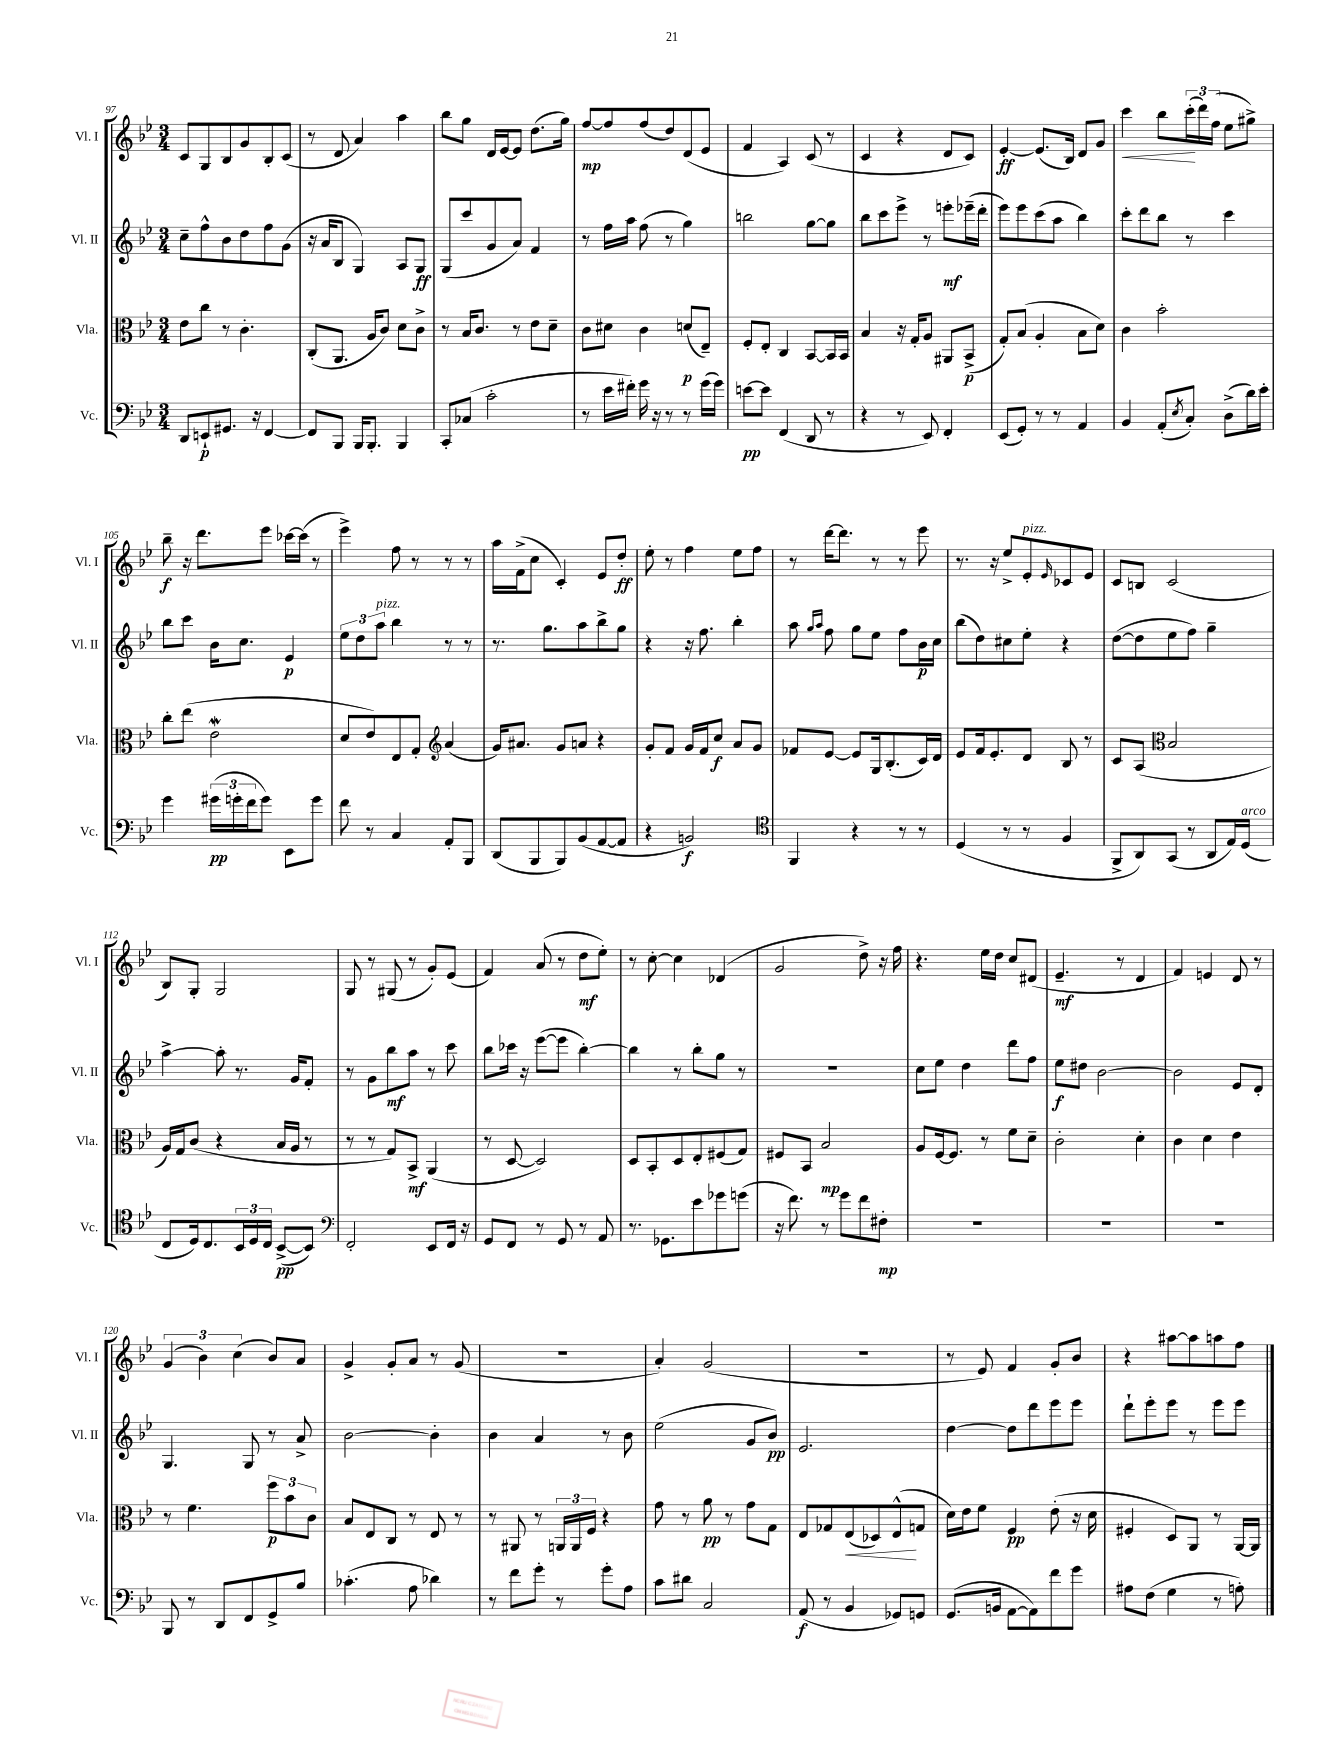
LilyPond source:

<<
\new StaffGroup <<
\new Staff = "s0" \with { instrumentName = "Vl. I" shortInstrumentName = "Vl. I" } {
    \clef treble \key bes \major \numericTimeSignature \time 3/4
    c'8 g8 bes8 g'8 bes8-. c'8( |
    r8 d'8 a'4) a''4 |
    bes''8 g''8 d'16 ees'16~ ees'8 d''8.( g''16) |
    f''8~\mp f''8 f''8( d''8) d'8( ees'8 |
    f'4 a4) c'8( r8 |
    c'4 r4 d'8 c'8) |
    ees'4~-.\ff ees'8.( bes16) d'8 g'8 |
    c'''4\< bes''8 \tuplet 3/2 { c'''16-.\!( d'''16) f''16( } ees''8 gis''8->) |
    bes''8--\f r16 d'''8. ees'''8 ces'''16~ ces'''16( r8 |
    ees'''4->) f''8 r8 r8 r8 |
    a''16 f'16->( c''8 c'4-.) ees'8 d''8-.\ff |
    ees''8-. r8 f''4 ees''8 f''8 |
    r8 d'''16~ d'''8. r8 r8 ees'''8 |
    r8. r16 ees''8-> ees'8-.^\markup { \italic "pizz." } \grace { ees'16 } ces'8 ees'8 |
    c'8 b8 c'2( |
    bes8) g8-. g2 |
    g8 r8 gis8( r8 g'8-.) ees'8( |
    f'4) a'8( r8 d''8\mf ees''8-.) |
    r8 c''8~-. c''4 des'4( |
    g'2 d''8->) r16 f''16 |
    r4. ees''16 d''16 c''8 dis'8( |
    ees'4.--\mf r8 d'4 |
    f'4) e'4 d'8 r8 |
    \tuplet 3/2 { g'4( bes'4) c''4( } bes'8) a'8 |
    g'4-> g'8-. a'8 r8 g'8( |
    R2. |
    a'4-.) g'2( |
    R2. |
    r8 ees'8) f'4 g'8-. bes'8 |
    r4 ais''8~ ais''8 a''8 f''8 \bar "|." |
}
\new Staff = "s1" \with { instrumentName = "Vl. II" shortInstrumentName = "Vl. II" } {
    \clef treble \key bes \major \numericTimeSignature \time 3/4
    c''8-- f''8-^ bes'8 d''8 f''8 g'8( |
    r16 a'16 bes8 g4) a8 g8\ff |
    g8( c'''8 g'8 a'8) f'4 |
    r8 f''16 a''16 f''8( r8 g''4) |
    b''2 g''8~ g''8 |
    bes''8 c'''8 ees'''8-> r8 e'''8-.\mf ees'''16--( d'''16-. |
    ees'''8) ees'''8 c'''8( a''8 bes''4) |
    c'''8-. d'''8 bes''8 r8 c'''4 |
    bes''8 c'''8 bes'16 c''8. ees'4\p |
    \tuplet 3/2 { ees''8 d''8 a''8^\markup { \italic "pizz." } } bes''4 r8 r8 |
    r8. g''8. a''8 bes''8-> g''8 |
    r4 r16 f''8. bes''4-. |
    a''8 \grace { g''16 a''16 } f''8 g''8 ees''8 f''8 bes'16\p c''16 |
    bes''8( d''8) cis''8 ees''8-. r4 |
    d''8~( d''8 ees''8 f''8) g''4-- |
    a''4~-> a''8-. r8. g'16 f'8-. |
    r8 g'8 bes''8\mf a''8 r8 c'''8 |
    bes''8 ces'''16 r16 ees'''8~( ees'''8 bes''4~-.) |
    bes''4 r8 bes''8-. g''8 r8 |
    R2. |
    c''8 ees''8 d''4 d'''8 f''8 |
    ees''8\f dis''8 bes'2~ |
    bes'2 ees'8 d'8-. |
    g4. g8 r8 a'8-> |
    bes'2~ bes'4-. |
    bes'4 a'4 r8 bes'8 |
    ees''2( g'8 bes'8\pp) |
    ees'2. |
    d''4~ d''8 d'''8 ees'''8 ees'''8 |
    d'''8-! ees'''8-. ees'''8 r8 ees'''8 ees'''8 \bar "|." |
}
\new Staff = "s2" \with { instrumentName = "Vla." shortInstrumentName = "Vla." } {
    \clef alto \key bes \major \numericTimeSignature \time 3/4
    ees'8 c''8 r8 c'4.-. |
    c8-.( a,8. a16 c'8) d'8 c'8-> |
    r8 bes16 c'8. r8 ees'8 d'8-- |
    c'8 dis'8 c'4 d'8\p( ees8--) |
    f8-. ees8-. c4 bes,8~ bes,16 bes,16 |
    bes4 r16 g16-. a8 ais,8 bes,8->\p( |
    g8-.) bes8( a4-. bes8 d'8) |
    c'4 bes'2-. |
    c''8-. ees''8( ees'2\mordent |
    d'8 ees'8) ees8 g8-. \clef treble a'4( |
    g'16) ais'8. g'8 a'8 r4 |
    g'8-. f'8 g'16 f'16 c''8\f a'8 g'8 |
    fes'8 ees'8~ ees'8 g16 bes8.-.( c'16) d'16 |
    ees'8 f'16 ees'8.-. d'8 bes8 r8 |
    c'8 a8( \clef alto bes2 |
    a16) g16 c'8( r4 bes16 a16 r8 |
    r8 r8 g8) bes,8->\mf a,4( |
    r8 d8~ d2) |
    d8 bes,8-. d8 ees8-. fis8( g8) |
    fis8 bes,8 bes2\mp |
    a8 f16~ f8. r8 f'8 d'8-- |
    c'2-. d'4-. |
    c'4 d'4 ees'4 |
    r8 f'4. \tuplet 3/2 { f''8\p bes'8 c'8 } |
    bes8 ees8 c8 r8 ees8 r8 |
    r8 ais,8 r8 \tuplet 3/2 { a,16 a,16 f16 } r4 |
    g'8 r8 a'8\pp r8 g'8 g8 |
    ees8 ges8 ees8\<( des8) ees8-^\!( g8 |
    d'16) ees'16 f'8 f4\pp ees'8-.( r16 d'16 |
    fis4-. d8) a,8 r8 a,16~ a,16 \bar "|." |
}
\new Staff = "s3" \with { instrumentName = "Vc." shortInstrumentName = "Vc." } {
    \clef bass \key bes \major \numericTimeSignature \time 3/4
    d,8 e,8-!\p gis,8. r16 f,4~ |
    f,8 bes,,8 bes,,16 bes,,8.-. bes,,4 |
    c,8-. ces8( c'2-. |
    r8 ees'16 fis'16-.) g'16 r16 r8 r8 g'16( g'16) |
    e'8~\pp e'8 f,4( d,8 r8 |
    r4 r8 ees,8) f,4-. |
    ees,8( g,8-.) r8 r8 a,4 |
    bes,4 a,8-.( \acciaccatura { ees8 } c8-.) d8->( d'16) ees'16-. |
    g'4 \tuplet 3/2 { gis'16\pp( g'16-. f'16 } g'8) ees,8 g'8 |
    f'8 r8 c4 a,8-. bes,,8 |
    d,8( bes,,8 bes,,8) bes,8( a,8~ a,8 |
    r4 b,2\f) |
    \clef tenor f,4 r4 r8 r8 |
    d4( r8 r8 f4 |
    f,8-> a,8) g,8( r8 a,8 ees16) d16^\markup { \italic "arco" }( |
    c8 d16) c8. \tuplet 3/2 { bes,16 d16 c16 } bes,8~->\pp( bes,8) |
    \clef bass f,2-. ees,8 f,16 r16 |
    g,8 f,8 r8 g,8 r8 a,8 |
    r8. ges,8. ees'8 ges'8 g'8( |
    r16 f'8.) r8 g'8 f'8 fis8-.\mp |
    R2. |
    R2. |
    R2. |
    bes,,8 r8 d,8 f,8 g,8-> bes8 |
    ces'4.-.( a8 des'4) |
    r8 f'8 g'8-. r8 g'8-. a8 |
    c'8 dis'8 c2 |
    a,8\f( r8 bes,4 ges,8) g,8 |
    g,8.( b,16 a,8~ a,8) f'8 g'8 |
    ais8 f8( g4 r8 a8-.) \bar "|." |
}
>>
>>
\layout { \context { \Score currentBarNumber = #97 } }
